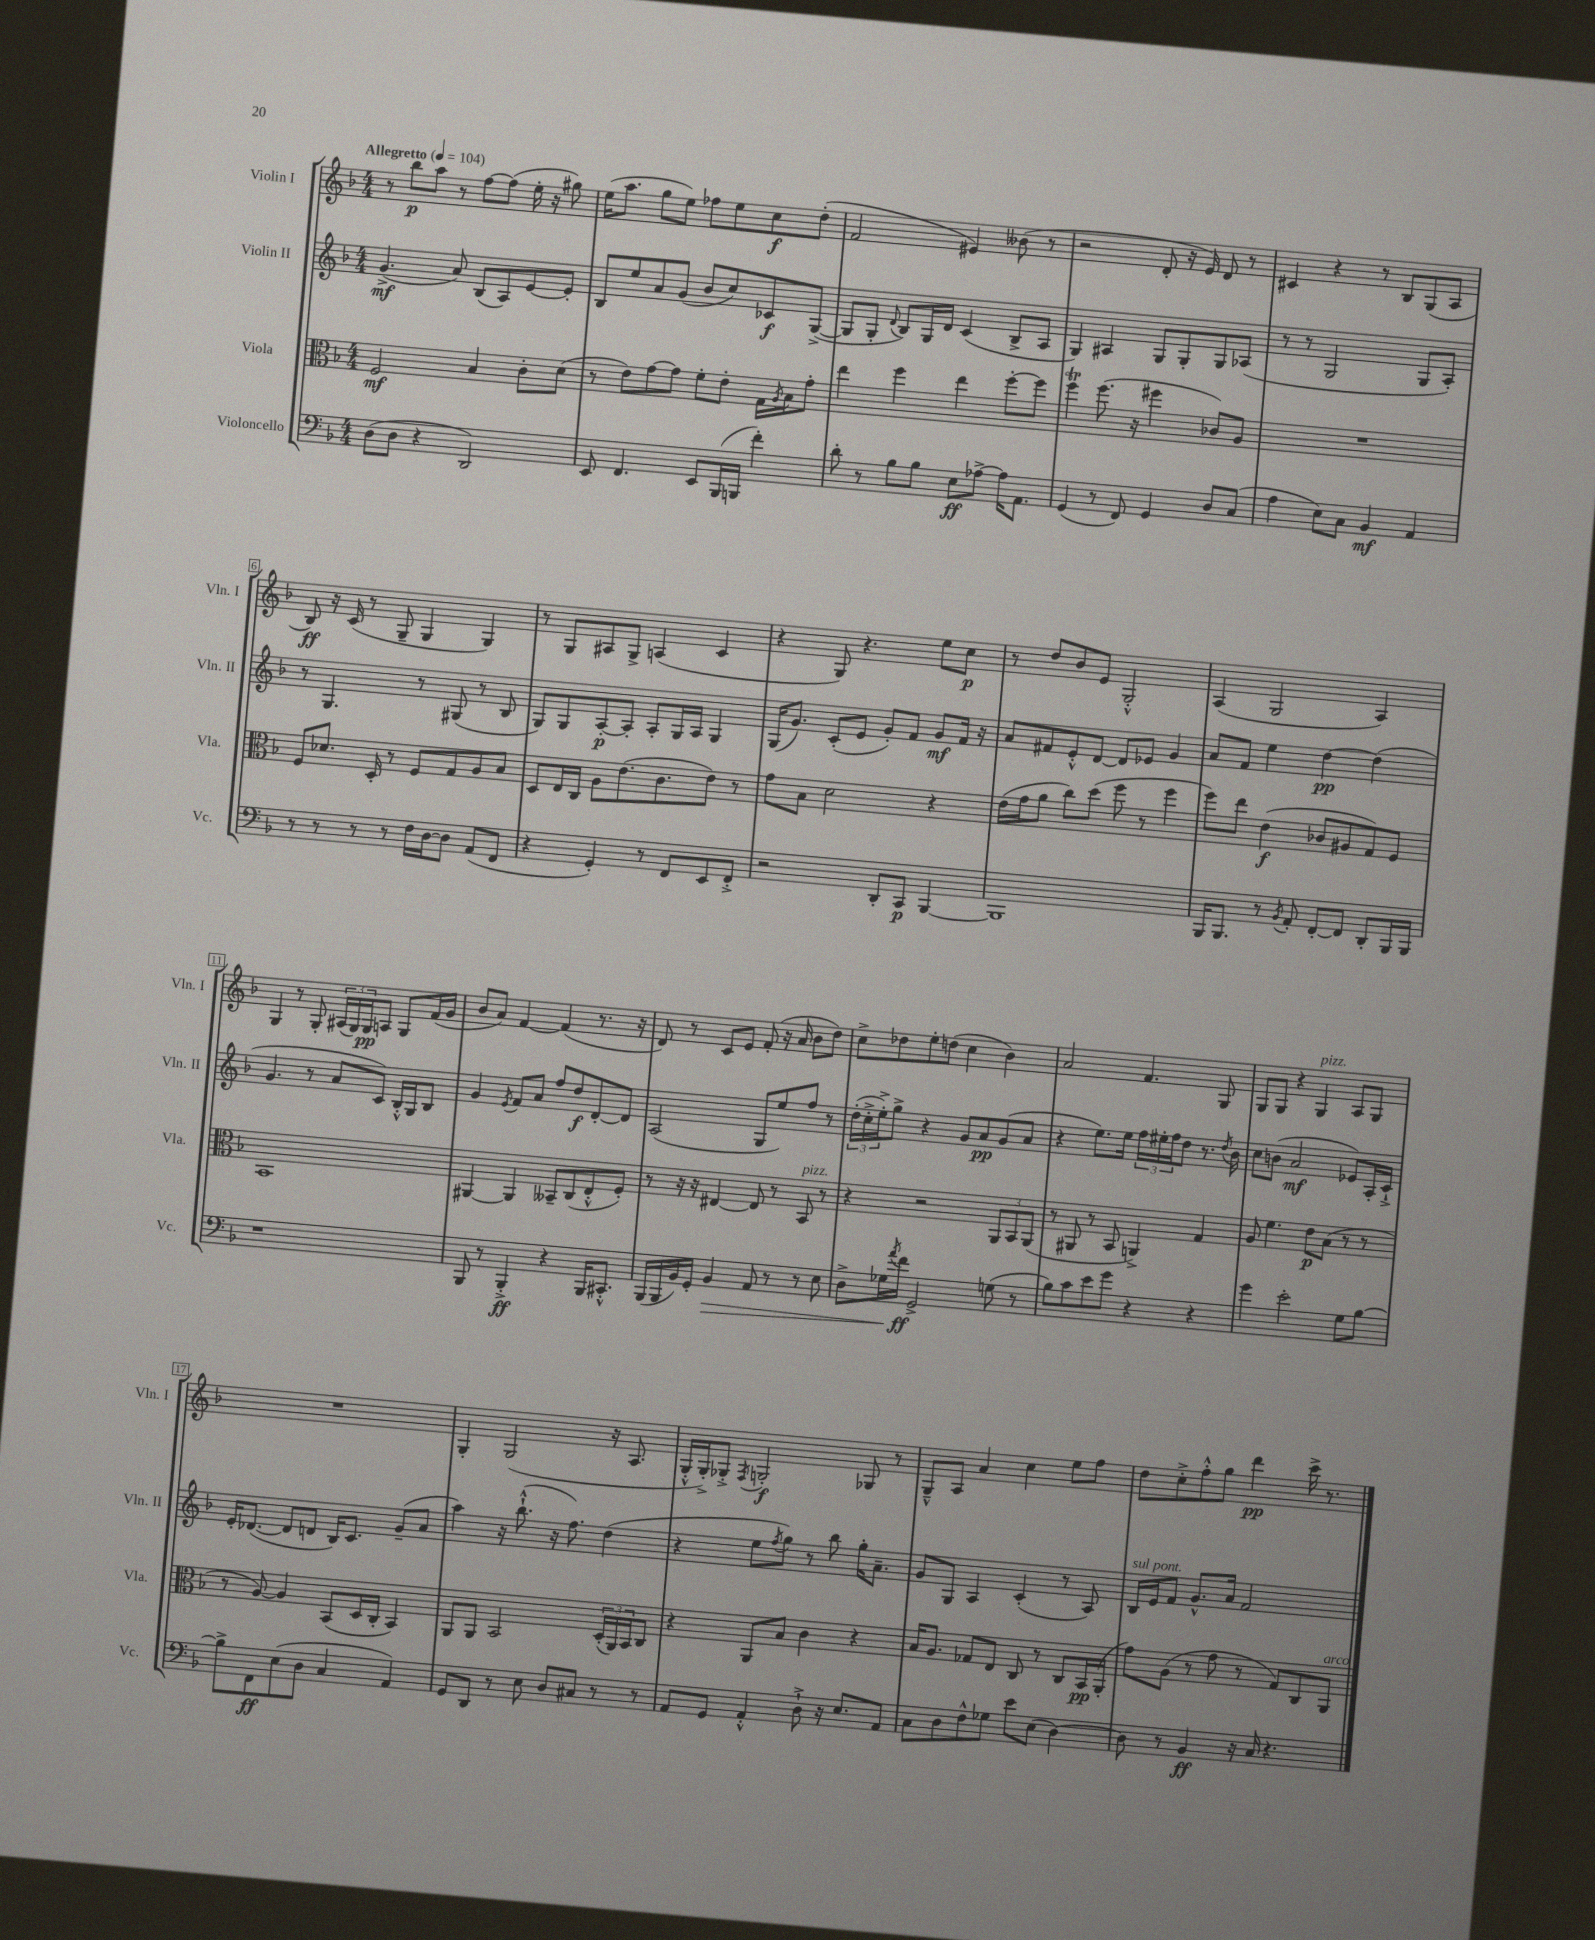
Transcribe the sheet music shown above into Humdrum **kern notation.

**kern	**dynam	**kern	**dynam	**kern	**dynam	**kern	**dynam
*part4	*part4	*part3	*part3	*part2	*part2	*part1	*part1
*staff4	*staff4	*staff3	*staff3	*staff2	*staff2	*staff1	*staff1
*I"Violoncello	*	*I"Viola	*	*I"Violin II	*	*I"Violin I	*
*I'Vc.	*	*I'Vla.	*	*I'Vln. II	*	*I'Vln. I	*
*clefF4	*	*clefC3	*	*clefG2	*	*clefG2	*
*k[b-]	*	*k[b-]	*	*k[b-]	*	*k[b-]	*
*M4/4	*	*M4/4	*	*M4/4	*	*M4/4	*
*MM104	*	*MM104	*	*MM104	*	*MM104	*
=1	=1	=1	=1	=1	=1	=1	=1
!	!	!	!	!	!	!LO:TX:a:B:t=Allegretto	!
(8D\L	.	2F/	mf	(4.g^/	mf	8r	.
8D\J	.	.	.	.	.	8bb-\L	p
4r	.	.	.	.	.	8aa\J	.
.	.	.	.	8a/)	.	8r	.
2DD/)	.	4B-/	.	(8B-/L	.	[8ff\L	.
.	.	.	.	8A/)	.	(8ff\J]	.
.	.	8c'\L	.	[8e/	.	16ee'\	.
.	.	.	.	.	.	16r	.
.	.	(8d\J	.	8e'/J]	.	8gg#X\)	.
=2	=2	=2	=2	=2	=2	=2	=2
8EE/	.	8r	.	8B-/L	.	(16ee\KL	.
.	.	.	.	.	.	8.aa\J	.
4.FF/	.	8e\L)	.	8ee/	.	.	.
.	.	[8g\	.	8a/	.	8gg\L	.
.	.	8g\J]	.	(8g/J	.	8ee\J)	.
8EE/L	.	8f'\L	.	8b-/L	.	8ff-X\L	.
(16BBB-/L	.	8e'\J	.	8cc/)	.	8ee\	.
16BBBn/JJ	.	.	.	.	.	.	.
4f'\)	.	16G\LL	.	8c-X/	f	8cc\	f
.	.	8qA/	.	.	.	.	.
.	.	16B-\J	.	.	.	.	.
.	.	8g'\J	.	([8G^/J	.	(8dd'\J	.
=3	=3	=3	=3	=3	=3	=3	=3
8d'\	.	4ee\	.	8G/L]	.	2f/	.
8r	.	.	.	8G'/J	.	.	.
.	.	.	.	8qqd/	.	.	.
8B-\L	.	4ff\	.	8B-/L)	.	.	.
8B-\J	.	.	.	16G/L	.	.	.
.	.	.	.	16d/JJ	.	.	.
8E\L	ff	4ee\	.	(4c/	.	4e#X/)	.
[8A-X^\J	.	.	.	.	.	.	.
16A-\KL]	.	[8ff'\L	.	8B-^/L	.	(8b--X\	.
8.AA\J	.	.	.	.	.	.	.
.	.	8ff\J]	.	8A/J	.	8r	.
=4	=4	=4	=4	=4	=4	=4	=4
(4GG/	.	4ffT\	.	4G/)	.	2r	.
8r	.	(8.ff\	.	4A#X/	.	.	.
8FF/)	.	.	.	.	.	.	.
.	.	16r	.	.	.	.	.
4GG/	.	4ff#X\	.	8G/L	.	8d'/	.
.	.	.	.	8G'/	.	16r	.
.	.	.	.	.	.	16e/)	.
8D/L	.	8c-X/L)	.	8G/	.	8d/	.
(8C/J	.	8A/J	.	(8A-X/J	.	8r	.
=5	=5	=5	=5	=5	=5	=5	=5
4A\	.	1r	.	8r	.	4c#X/	.
.	.	.	.	8r	.	.	.
8E\L)	.	.	.	2G/	.	4r	.
8C\J	.	.	.	.	.	.	.
4BB-/	mf	.	.	.	.	8r	.
.	.	.	.	.	.	8B-/L	.
4AA/	.	.	.	8G/L	.	(8G/	.
.	.	.	.	8A'/J)	.	8A/J	.
!!LO:LB:g=z
=6	=6	=6	=6	=6	=6	=6	=6
8r	.	8F/L	.	8r	.	8B-/)	ff
8r	.	8.d-X/J	.	4.G/	.	16r	.
.	.	.	.	.	.	(16c/	.
8r	.	.	.	.	.	8r	.
.	.	16D'/	.	.	.	.	.
8r	.	8r	.	.	.	8G~/	.
16F\LL	.	8F/L	.	8r	.	4G/	.
[16D\J	.	.	.	.	.	.	.
8D\J]	.	8G/	.	(8G#X/	.	.	.
(8AA/L	.	8A/	.	8r	.	4G/)	.
8FF/J	.	8B-/J	.	8B-/	.	.	.
=7	=7	=7	=7	=7	=7	=7	=7
4r	.	8D/L	.	8G/L)	.	8r	.
.	.	16E/L	.	8G/	.	8G/L	.
.	.	16C/JJ	.	.	.	.	.
4GG'/)	.	8A\L	.	[8A'/	p	8A#X/	.
.	.	(8.e\	.	8A'/J]	.	8G^/J	.
8r	.	.	.	8A'/L	.	(4An/	.
.	.	8.c\	.	.	.	.	.
8FF/L	.	.	.	16G/L	.	.	.
.	.	.	.	16A/JJ	.	.	.
8EE/	.	8e\J)	.	4G/	.	4c/	.
8FF'^/J	.	8r	.	.	.	.	.
=8	=8	=8	=8	=8	=8	=8	=8
2r	.	8g\L	.	(16G/KL	.	4r	.
.	.	.	.	8.g/J)	.	.	.
.	.	8B-\J	.	.	.	.	.
.	.	2d\	.	(8c'/L	.	8G/)	.
.	.	.	.	8e/J	.	4.r	.
8DD'/L	.	.	.	8g'/L)	.	.	.
8CC/J	p	.	.	8f/J	.	.	.
[4BBB-/	.	4r	.	8g/L	mf	8ee\L	.
.	.	.	.	16f/Jk	.	8cc\J	p
.	.	.	.	16r	.	.	.
=9	=9	=9	=9	=9	=9	=9	=9
1BBB-]	.	(16e\LL	.	8a/L	.	8r	.
.	.	16g\J	.	.	.	.	.
.	.	8a\J	.	8f#X/	.	8dd/L	.
.	.	8cc\L)	.	8e'^^/	.	8b-/	.
.	.	(8dd\J	.	[8d/J	.	8e/J	.
.	.	8ff\	.	8d/L]	.	2G'^^/	.
.	.	8r	.	8e-X/J	.	.	.
.	.	4ff\	.	4g/	.	.	.
=10	=10	=10	=10	=10	=10	=10	=10
16BBB-/KL	.	8ff\L)	.	8a/L	.	(4A/	.
8.BBB-/J	.	.	.	.	.	.	.
.	.	8ee\J	.	8f/J	.	.	.
8r	.	(4e\	f	4ee\	.	2G/	.
8qBB-/	.	.	.	.	.	.	.
8AA'/	.	.	.	.	.	.	.
[8FF'/L	.	8c-X/L	.	[4dd\	pp	.	.
8FF/J]	.	8A#X/	.	.	.	.	.
8DD'/L	.	8G/)	.	(4dd\]	.	4A/)	.
16BBB-/L	.	8F/J	.	.	.	.	.
16BBB-/JJ	.	.	.	.	.	.	.
!!LO:LB:g=z
=11	=11	=11	=11	=11	=11	=11	=11
1r	.	1BB-	.	4.g/	.	4G/	.
.	.	.	.	.	.	8r	.
.	.	.	.	8r	.	8G'/	.
.	.	.	.	8a/L	.	(24A#X/LL	.
.	.	.	.	.	.	24G/)	.
.	.	.	.	.	.	24G/J	pp
.	.	.	.	8c/J)	.	8An/J	.
.	.	.	.	16B-'^^/LL	.	8G/L	.
.	.	.	.	16G/J	.	.	.
.	.	.	.	8B-/J	.	(16f/L	.
.	.	.	.	.	.	16g/JJ	.
=12	=12	=12	=12	=12	=12	=12	=12
8BBB-/	.	[4AA#X/	.	4g/	.	8b-/L	.
8r	.	.	.	.	.	8a/J)	.
.	.	.	.	8qe/	.	.	.
4BBB-'^/	ff	4AA#/]	.	8f/L	.	[4f/	.
.	.	.	.	8a/J	.	.	.
4r	.	8BB--X~/L	.	8ff/L	.	(4f/]	.
.	.	(8C/	.	8dd/	f	.	.
16BBB-/KL	.	8E'^^/	.	[8d'/	.	8.r	.
8.CC#X'^^/J	.	.	.	.	.	.	.
.	.	8F'/J)	.	8d/J]	.	.	.
.	.	.	.	.	.	16r	.
=13	=13	=13	=13	=13	=13	=13	=13
(16BBB-/LL	.	8r	.	(2A/	.	8d/)	.
16BBB-/	.	.	.	.	.	.	.
16BB-/)	.	16r	.	.	.	8r	.
16GG'/JJ	.	16r	.	.	.	.	.
!	!LO:HP:b	!	!	!	!	!	!
4BB-/	>	[4E#X/	.	.	.	8c/L	.
.	.	.	.	.	.	8e/J	.
8AA/	.	8E#/]	.	8G/L	.	(8f'/	.
8r	.	8r	.	8ee/)	.	16r	.
.	.	.	.	.	.	16a/	.
!	!	!LO:TX:a:i:t=pizz.	!	!	!	!	!
8r	.	8BB-/	.	8ff/J	.	8b-\L	.
8E\	.	8r	.	8r	.	8dd\J)	.
=14	=14	=14	=14	=14	=14	=14	=14
8D^\L	.	4r	.	(24dd'\LL	.	8cc^\L	.
.	.	.	.	24cc'^\	.	.	.
.	.	.	.	24ee'^\J)	.	.	.
16G-X\L	.	.	.	8gg^\J	.	8dd-X\	.
8qa/	.	.	.	.	.	.	.
16f\JJ	ff	.	.	.	.	.	.
2GG^/	]	2r	.	4r	.	8ee'\	.
.	.	.	.	.	.	(8ddn\J	.
.	.	.	.	8g/L	.	4cc\	.
.	.	.	.	8a/	pp	.	.
(8Gn\	.	12AA/L	.	(8g/	.	4b-\)	.
.	.	12BB-/	.	.	.	.	.
8r	.	.	.	8a/J	.	.	.
.	.	(12AA/J	.	.	.	.	.
=15	=15	=15	=15	=15	=15	=15	=15
8B-\L)	.	8r	.	4r	.	2a/	.
8c\	.	8AA#X/	.	.	.	.	.
8e\	.	8r	.	8.ee\L)	.	.	.
8g\J	.	8BB-/	.	.	.	.	.
.	.	.	.	16ee\Jk	.	.	.
4r	.	4AAn^/)	.	24ff\LL	.	4.f/	.
.	.	.	.	24ee#X'\	.	.	.
.	.	.	.	24ff\J	.	.	.
.	.	.	.	8dd\J	.	.	.
4r	.	4G/	.	8.r	.	.	.
.	.	.	.	.	.	8G/	.
.	.	.	.	8qdd/	.	.	.
.	.	.	.	16b-\	.	.	.
=16	=16	=16	=16	=16	=16	=16	=16
4g\	.	8A/	.	8cc\L	.	8G/L	.
.	.	4.f\	.	(8bn\J	.	8G/J	.
2e'\	.	.	.	2a/	mf	4r	.
!	!	!	!	!	!	!LO:TX:a:i:t=pizz.	!
.	.	8e\L	p	.	.	4G/	.
.	.	(8B-\J	.	.	.	.	.
8G\L	.	8r	.	8e-X/L)	.	8A/L	.
[8B-\J	.	8r	.	16A'/L	.	8G/J	.
.	.	.	.	16c`^/JJ	.	.	.
!!LO:LB:g=z
=17	=17	=17	=17	=17	=17	=17	=17
8B-^\L]	.	8r	.	16e'/KL	.	1r	.
.	.	.	.	([8.d-X/J	.	.	.
8FF\	ff	[8A/)	.	.	.	.	.
(8E\	.	4A/]	.	8d-/L]	.	.	.
8D\J	.	.	.	8dn/J	.	.	.
4C/	.	(8BB-/L	.	16B-/KL)	.	.	.
.	.	.	.	8.c/J	.	.	.
.	.	16D/L	.	.	.	.	.
.	.	16C'/JJ	.	.	.	.	.
4AA/)	.	4BB-/)	.	(8g~/L	.	.	.
.	.	.	.	8a/J	.	.	.
=18	=18	=18	=18	=18	=18	=18	=18
8GG/L	.	8AA/L	.	4aa\)	.	4G'/	.
8DD/J	.	8AA/J	.	.	.	.	.
8r	.	2BB-/	.	16r	.	(2G/	.
.	.	.	.	(8.bb-`^^\	.	.	.
8E\	.	.	.	.	.	.	.
8D/L	.	.	.	16r	.	.	.
.	.	.	.	8.ff\)	.	.	.
8C#X/J	.	.	.	.	.	.	.
8r	.	(24D'/LL	.	(4dd\	.	16r	.
.	.	24AA/)	.	.	.	.	.
.	.	.	.	.	.	8.A/	.
.	.	24BB-/J	.	.	.	.	.
8r	.	8C/J	.	.	.	.	.
=19	=19	=19	=19	=19	=19	=19	=19
8AA/L	.	4r	.	4r	.	16G'^^/LL	.
.	.	.	.	.	.	16G'^/J)	.
8GG/J	.	.	.	.	.	8G-X'^/J	.
.	.	.	.	.	.	8qF/	.
4AA'^^/	.	8AA/L	.	8ee\L	.	2Gn'/	f
.	.	.	.	8qff/	.	.	.
.	.	8B-/J	.	8gg\J)	.	.	.
8D`^\	.	4c\	.	8r	.	.	.
16r	.	.	.	8bb-\	.	.	.
8.E/L	.	.	.	.	.	.	.
.	.	4r	.	16gg'\KL	.	8G-X/	.
.	.	.	.	8.a~\J	.	.	.
8AA/J	.	.	.	.	.	8r	.
=20	=20	=20	=20	=20	=20	=20	=20
8C\L	.	16B-/KL	.	8g/L	.	8G~^^/L	.
.	.	8.A/J	.	.	.	.	.
8D\	.	.	.	8G/J	.	8A/J	.
8F^^\	.	8G-X/L	.	4A/	.	4a/	.
8G-X\J	.	8E/J	.	.	.	.	.
8e\L	.	8C/	.	(4c'/	.	4cc\	.
(8E\J	.	8r	.	.	.	.	.
[4D\)	.	8C/L	.	8r	.	8ee\L	.
.	.	16BB-/L	pp	8A/)	.	8ff\J	.
.	.	(16AA'/JJ	.	.	.	.	.
=21	=21	=21	=21	=21	=21	=21	=21
!	!	!	!	!LO:TX:a:i:t=sul pont.	!	!	!
8D\]	.	8g\L)	.	16B-/LL	.	8dd\L	.
.	.	.	.	16e/J	.	.	.
8r	.	(8A\J	.	8f/J	.	8cc'^\	.
4BB-/	ff	8r	.	8.g^^/L	.	8ff'^^\	.
.	.	8g\	.	.	.	8gg\J	.
.	.	.	.	16a/Jk	.	.	.
16r	.	8r	.	2f/	.	4ddd\	pp
16C/	.	.	.	.	.	.	.
4.r	.	8G/L)	.	.	.	.	.
.	.	8C/	.	.	.	16ccc^\	.
.	.	.	.	.	.	8.r	.
!	!	!LO:TX:a:i:t=arco	!	!	!	!	!
.	.	8AA/J	.	.	.	.	.
==	==	==	==	==	==	==	==
*-	*-	*-	*-	*-	*-	*-	*-
